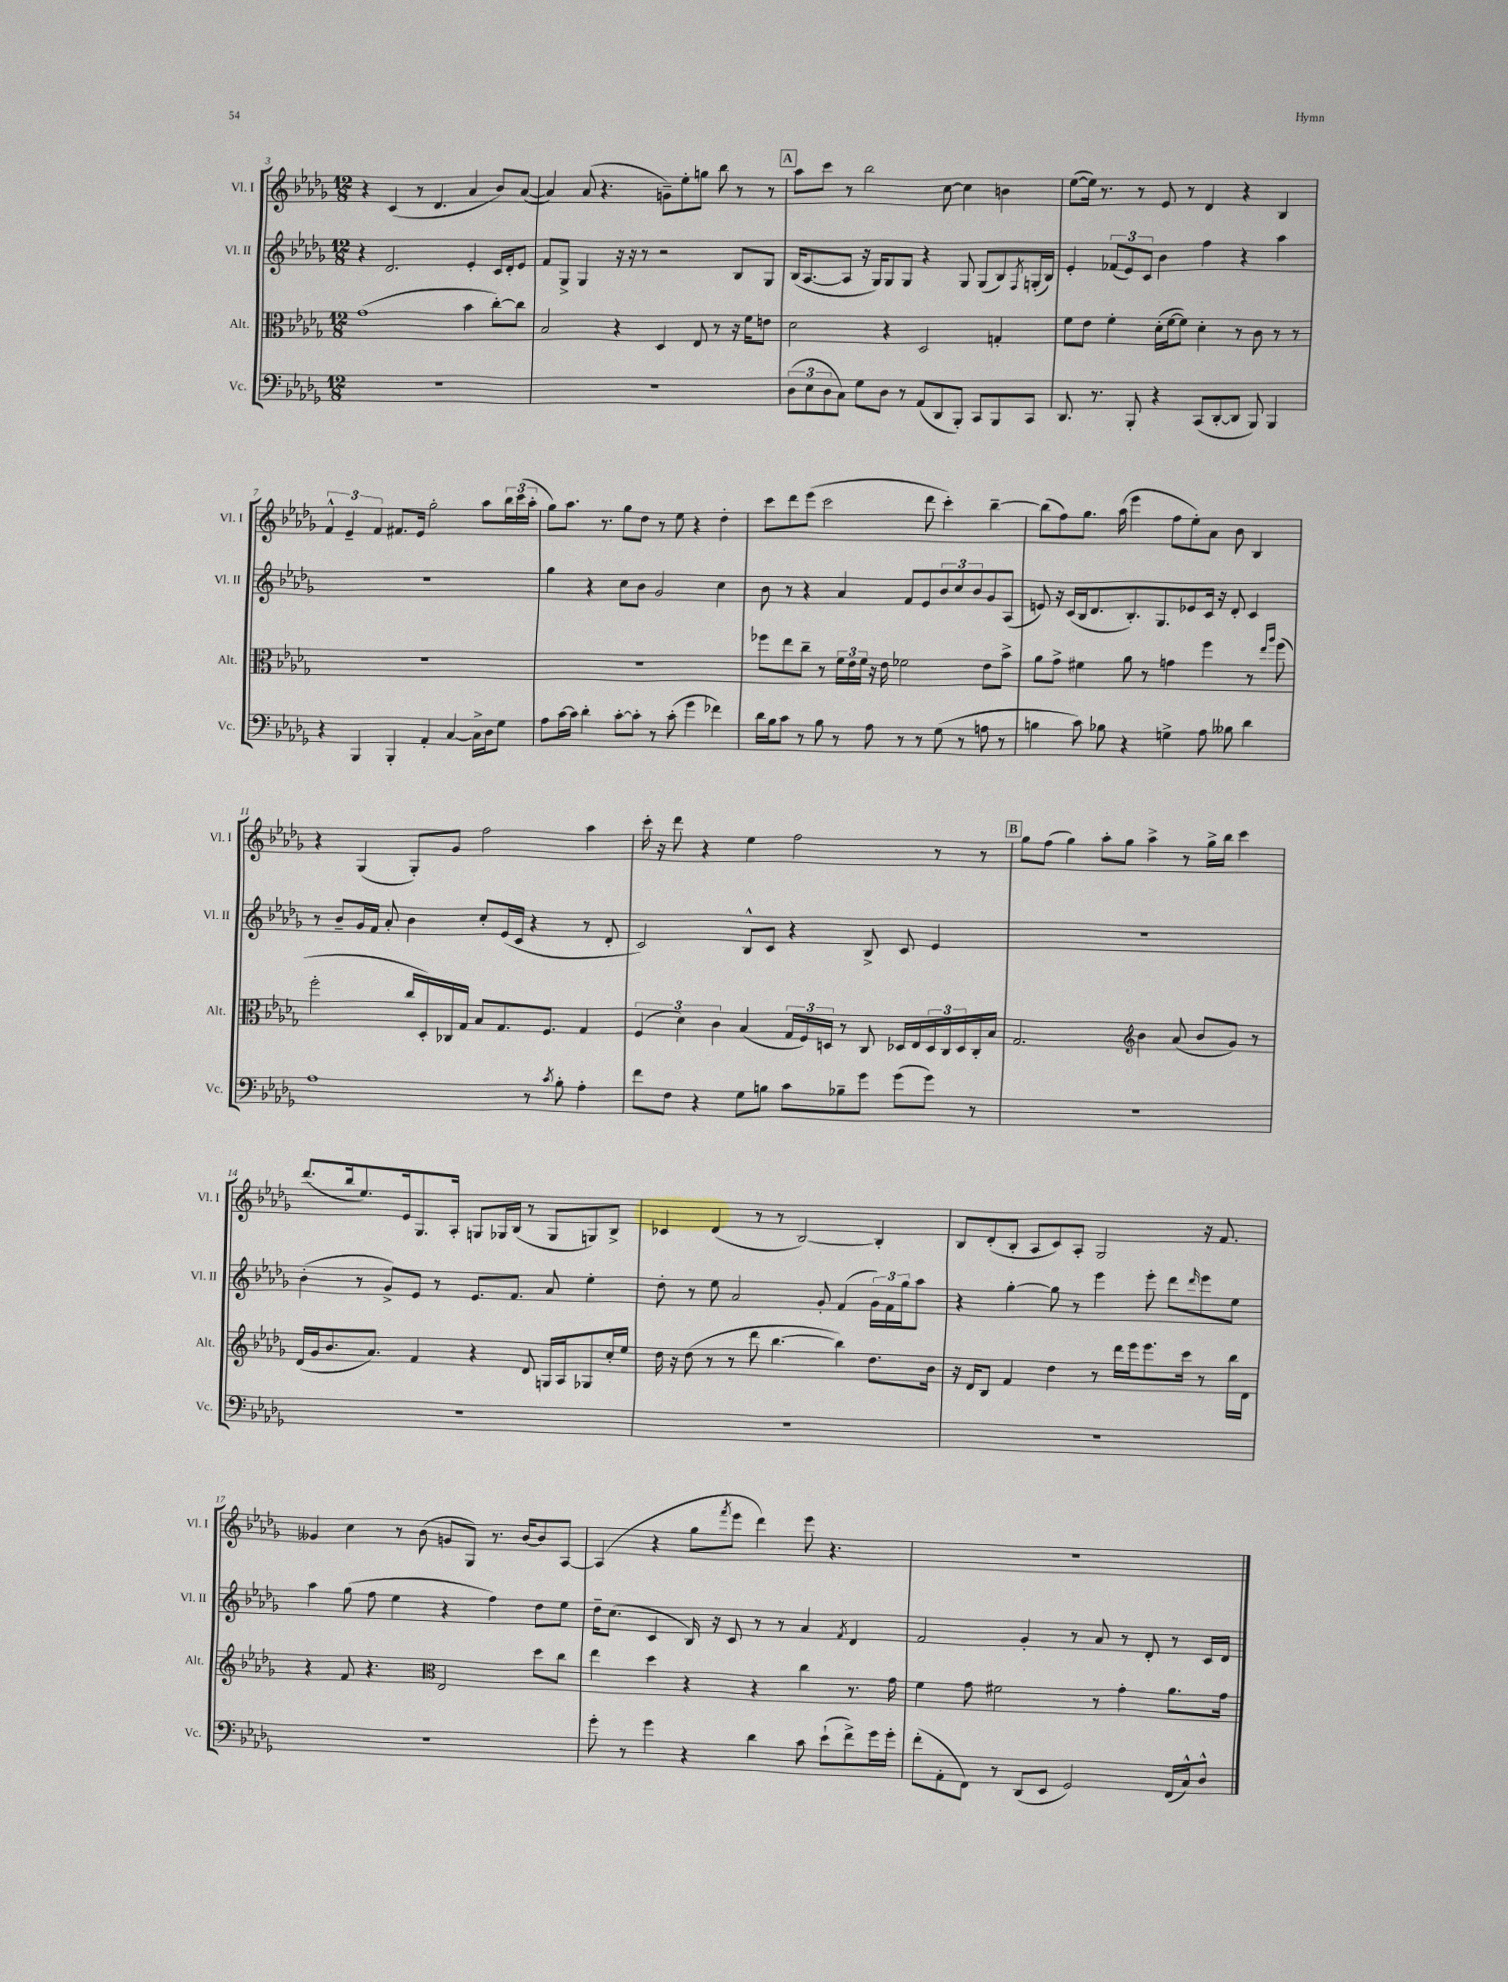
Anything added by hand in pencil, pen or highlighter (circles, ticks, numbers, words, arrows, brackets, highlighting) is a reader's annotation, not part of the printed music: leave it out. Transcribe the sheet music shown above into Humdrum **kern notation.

**kern	**kern	**kern	**kern
*staff4	*staff3	*staff2	*staff1
*clefF4	*clefC3	*clefG2	*clefG2
*k[b-e-a-d-g-]	*k[b-e-a-d-g-]	*k[b-e-a-d-g-]	*k[b-e-a-d-g-]
*M12/8	*M12/8	*M12/8	*M12/8
1.r	(1g-	4r	4r
.	.	2.d-/	(4c/
.	.	.	8r
.	.	.	4.d-/
.	4b-\	4e-'/	4a-/
.	[8cc'\L)	16c/LL	8b-/L)
.	.	16d-'/J	.
.	8cc\]J	8e-/J	([8a-/J
=	=	=	=
1.r	2B-/	8f/L	4a-/])
.	.	8G-^/J	.
.	.	4G-/	(8a-/
.	.	.	4.r
.	4r	16r	.
.	.	16r	.
.	.	8r	.
.	4D-/	2r	8g~\L)
.	.	.	8ee-'\
.	8E-/	.	8gg\J
.	8r	.	8bb-\
.	16r	8B-/L	8r
.	16f\LK	.	.
.	8e\J	8G-/J	8r
=	=	=	=
(12D-\L	2d-\	(16B-/LK	8aa-\L
.	.	[8.A-/	.
12E-\	.	.	.
.	.	.	8ccc\J
12D-\	.	.	.
8C\J)	.	8A-/]J	8r
8G-\L	.	16r	2bb-\
.	.	16G-/LK)	.
8D-\J	4r	8G-/	.
8r	.	8G-/J	.
(8AA-/L	2D-/	4r	.
8DD-/	.	.	[8cc\
8BBB-'/J)	.	8G-/	4cc\]
8CC/L	.	(8G-/L	.
8BBB-/	4G'/	8B-/)	4b\
.	.	8qF/	.
8CC/J	.	(16G'/L	.
.	.	16B-/JJ)	.
=	=	=	=
8.DD-/	8f\L	4e-'/	([8ee-\L
.	8e-\J	.	16ee-\]Jk)
8.r	.	.	8.r
.	4f'\	(12f-/L	.
.	.	12e-/)	.
8BBB-'/	.	.	8r
.	.	12c/J	.
4r	(16d-'\LL	4b-\	8e-/
.	[16f\J	.	.
.	8f\]J)	.	8r
(8CC/L	4d-'\	4ff\	4d-/
[8DD-'/	.	.	.
8DD-/]J	8r	4r	4r
8BBB-/)	8c\	.	.
4BBB-/	8r	4aa-\	4B-/
.	8r	.	.
=	=	=	=
4r	1.r	1.r	6f^^/
.	.	.	6e-~/
4BBB-/	.	.	.
.	.	.	6f/
4BBB-'/	.	.	8.f#/L
.	.	.	16e-/Jk
4AA-'/	.	.	2gg-'\
[4C/	.	.	.
16C^\]LL	.	.	8aa-\L
16D-\J	.	.	.
8G-\J	.	.	24bb-\L
.	.	.	(24ccc\
.	.	.	24aa-'\JJ
=	=	=	=
8A-\L	1.r	4gg-\	8gg-\L)
[16c\L	.	.	8.aa-\J
16c\]JJ	.	.	.
4d-'\	.	4r	.
.	.	.	8.r
[8c'\L	.	8cc\L	8gg-\L
8c'\]J	.	8b-\J	8dd-\J
8r	.	2g-/	8r
(8c'\	.	.	8ee-\
4g-\	.	.	4r
4f-\)	.	4cc\	4dd-'\
=	=	=	=
16d-\LL	8ff-\L	8b-\	8ccc\L
16B-\J	.	.	.
8c\J	8ee-\	8r	8ddd-\
8r	8cc~\J	4r	(8eee-\J
8B-\	8r	.	2ccc\
8r	24f\LL	4a-/	.
.	24e-\	.	.
.	24f\JJ	.	.
8A-\	16r	.	.
.	16e-\	.	.
8r	2f-\	8f/L	.
8r	.	8e-/	8ddd-\
(8G-\	.	12b-/	4ccc'\)
.	.	12cc/	.
8r	.	.	.
.	.	12b-/	.
8A\	8e-\L	8g-/	[4bb-~\
8r	8b-^\J	(8A-/J	.
=	=	=	=
4B\	8a-\L	8e/)	(8bb-\]L
.	8g-^\J	16r	8ff\)
.	.	(16c/LL	.
8c\)	4f#\	16B-/J	8.gg-\J
.	.	8.d-/	.
8B-\	.	.	.
.	.	.	(16aa-\
4r	8a-\	8.B-'/)	4eee-\
.	8r	.	.
.	.	8.G-/	.
4G^\	4g\	.	8ff\L
.	.	8e-/	8ee-'\)
8A-\	4ff\	16c/Jk	8a-\J
.	.	16r	.
8B--\	.	8d-'/	8b-\
4d-\	8r	4c/	4B-/
.	16qqee-/LL	.	.
.	16qqaa-/JJ	.	.
.	(8ff\	.	.
=	=	=	=
1A-	2ff'\	8r	4r
.	.	8b-~/L	.
.	.	16g-/L	(4G-/
.	.	16f/JJ	.
.	.	8a-'/	.
.	16cc/LL	4b-\	8G-'/L)
.	16D-'/)	.	.
.	16C-/	.	8g-/J
.	16G-/JJ	.	.
.	8B-/L	8cc'/L	2ff\
.	8.G-/	(16e-/L	.
.	.	16c/JJ	.
8r	.	4r	.
.	8.F/J	.	.
8qc/	.	.	.
8B-'\	.	.	.
4A-'\	4G-/	8r	4aa-\
.	.	8d-'/	.
=	=	=	=
8f\L	(6F/	2c/)	16ccc'\
.	.	.	16r
8F\J	.	.	8ddd-\
.	6d-\)	.	.
4r	.	.	4r
.	6c\	.	.
8G-\L	(4B-/	8B-^^/L	4ee-\
8B\J	.	8c/J	.
8c\L	24G-/LL	4r	2ff\
.	24F/)	.	.
.	24D/JJ	.	.
8B-~\	8r	.	.
8g-\J	8C/	8B-^/	.
(8g-\L	16D-/LL	8c/	.
.	16E-/	.	.
8g-\J)	24D-/	4e-/	8r
.	24C/	.	.
.	24D-/	.	.
8r	16C'/	.	8r
.	16B-/JJ	.	.
=	=	=	=
1.r	2.G-/	1.r	8gg-\L
.	.	.	(8ff\J
.	.	.	4gg-\)
.	.	.	8aa-'\L
.	.	.	8gg-\J
*	*clefG2	*	*
.	4b-\	.	4aa-^\
.	(8a-/	.	8r
.	8b-/L	.	16gg-^\LL
.	.	.	16bb-\JJ
.	8g-/J)	.	4ccc\
.	8r	.	.
=	=	=	=
1.r	(16d-/LL	(4b-'\	(8.ddd-/L
.	16g-/J	.	.
.	8.b-/	.	.
.	.	.	16bb-/k
.	.	8r	8.ee-/)
.	8.a-/J)	.	.
.	.	8g-^/L)	.
.	.	.	16e-/k
.	4f/	8e-/J	8.G-/
.	.	8r	.
.	.	.	16A-'/Jk
.	4r	8.e-/L	8G/L
.	.	.	16G-/L
.	.	8.f/J	(16B-/JJ
.	8d-/	.	8r
.	16G/LL	8a-/	8G-/L
.	16A-/J	.	.
.	8G-/	4ee-'\	8G/)
.	16cc'/L	.	8B-^/J
.	16ee-/JJ	.	.
=	=	=	=
1.r	16dd-\	8dd-'\	4c-/
.	16r	.	.
.	(8dd-\	8r	.
.	8r	8ee-\	(4d-/
.	8r	2a-/	.
.	8ddd-\	.	8r
.	[4.bb-\	.	8r
.	.	.	[2B-/)
.	.	8g-'/	.
.	4bb-\])	(4f/	.
.	8.dd-\L	24g-\LL)	4B-'/]
.	.	24f\	.
.	.	24gg-\J	.
.	.	8aa-\J	.
.	16b-\Jk	.	.
=	=	=	=
1.r	16r	4r	8B-/L
.	16d-/LK	.	.
.	8B-/J	.	(8d-'/
.	4f/	[4gg-'\	8B-'/J
.	.	.	8A-/L
.	4dd-\	8gg-\]	8c/)
.	.	8r	8A-'/J
.	8r	4eee-\	2G-/
.	16ddd-\LL	.	.
.	16eee-\J	.	.
.	8.eee-\	8eee-'\	.
.	.	8ddd-\L	.
.	16ccc\Jk	.	.
.	.	16qqddd-/	.
.	8r	8eee-\	16r
.	.	.	8.f/
.	16bb-\LL	8ee-\J	.
.	16d-\JJ	.	.
=	=	=	=
1.r	4r	4aa-\	4g--/
.	8f/	(8gg-\	4cc\
.	4.r	8ff\	.
.	.	4ee-\	8r
.	.	.	(8b-\
*	*clefC3	*	*
.	2E-/	4r	8g/L
.	.	.	8G-/J)
.	.	4ff\)	8.r
.	.	.	[16b-/LK
.	8dd-\L	8dd-\L	8b-/]
.	8cc\J	8ee-\J	[8A-/J
=	=	=	=
8g-'\	4ee-\	16dd-~\LK	(4A-/]
.	.	(8.cc\J	.
8r	.	.	.
4g-\	4dd-\	4c/	4r
4r	4r	16B-/)	8gg-\L
.	.	16r	.
.	.	.	8qfff/
.	.	8c/	8eee-\J
4d-\	4r	8r	4ddd-\)
.	.	8r	.
8c\	4cc\	4a-/	8eee-\
(8e-`\L	.	.	4.r
.	.	8qf/	.
8f^\)	8.r	4d-/	.
16g-\L	.	.	.
16g-'\JJ	16g-\	.	.
=	=	=	=
(8f'\L	4f\	2f/	1.r
8AA-'\	.	.	.
8FF\J)	8g-\	.	.
8r	2f#\	.	.
(8DD-/L	.	4g-'/	.
8EE-/J	.	.	.
2GG-/)	.	8r	.
.	8r	8a-/	.
.	4g-'\	8r	.
.	.	8d-'/	.
(16FF/LL	8.a-\L	8r	.
16C^^/J)	.	.	.
8D-^^/J	.	16c/LL	.
.	16g-\Jk	16d-/JJ	.
==	==	==	==
*-	*-	*-	*-
